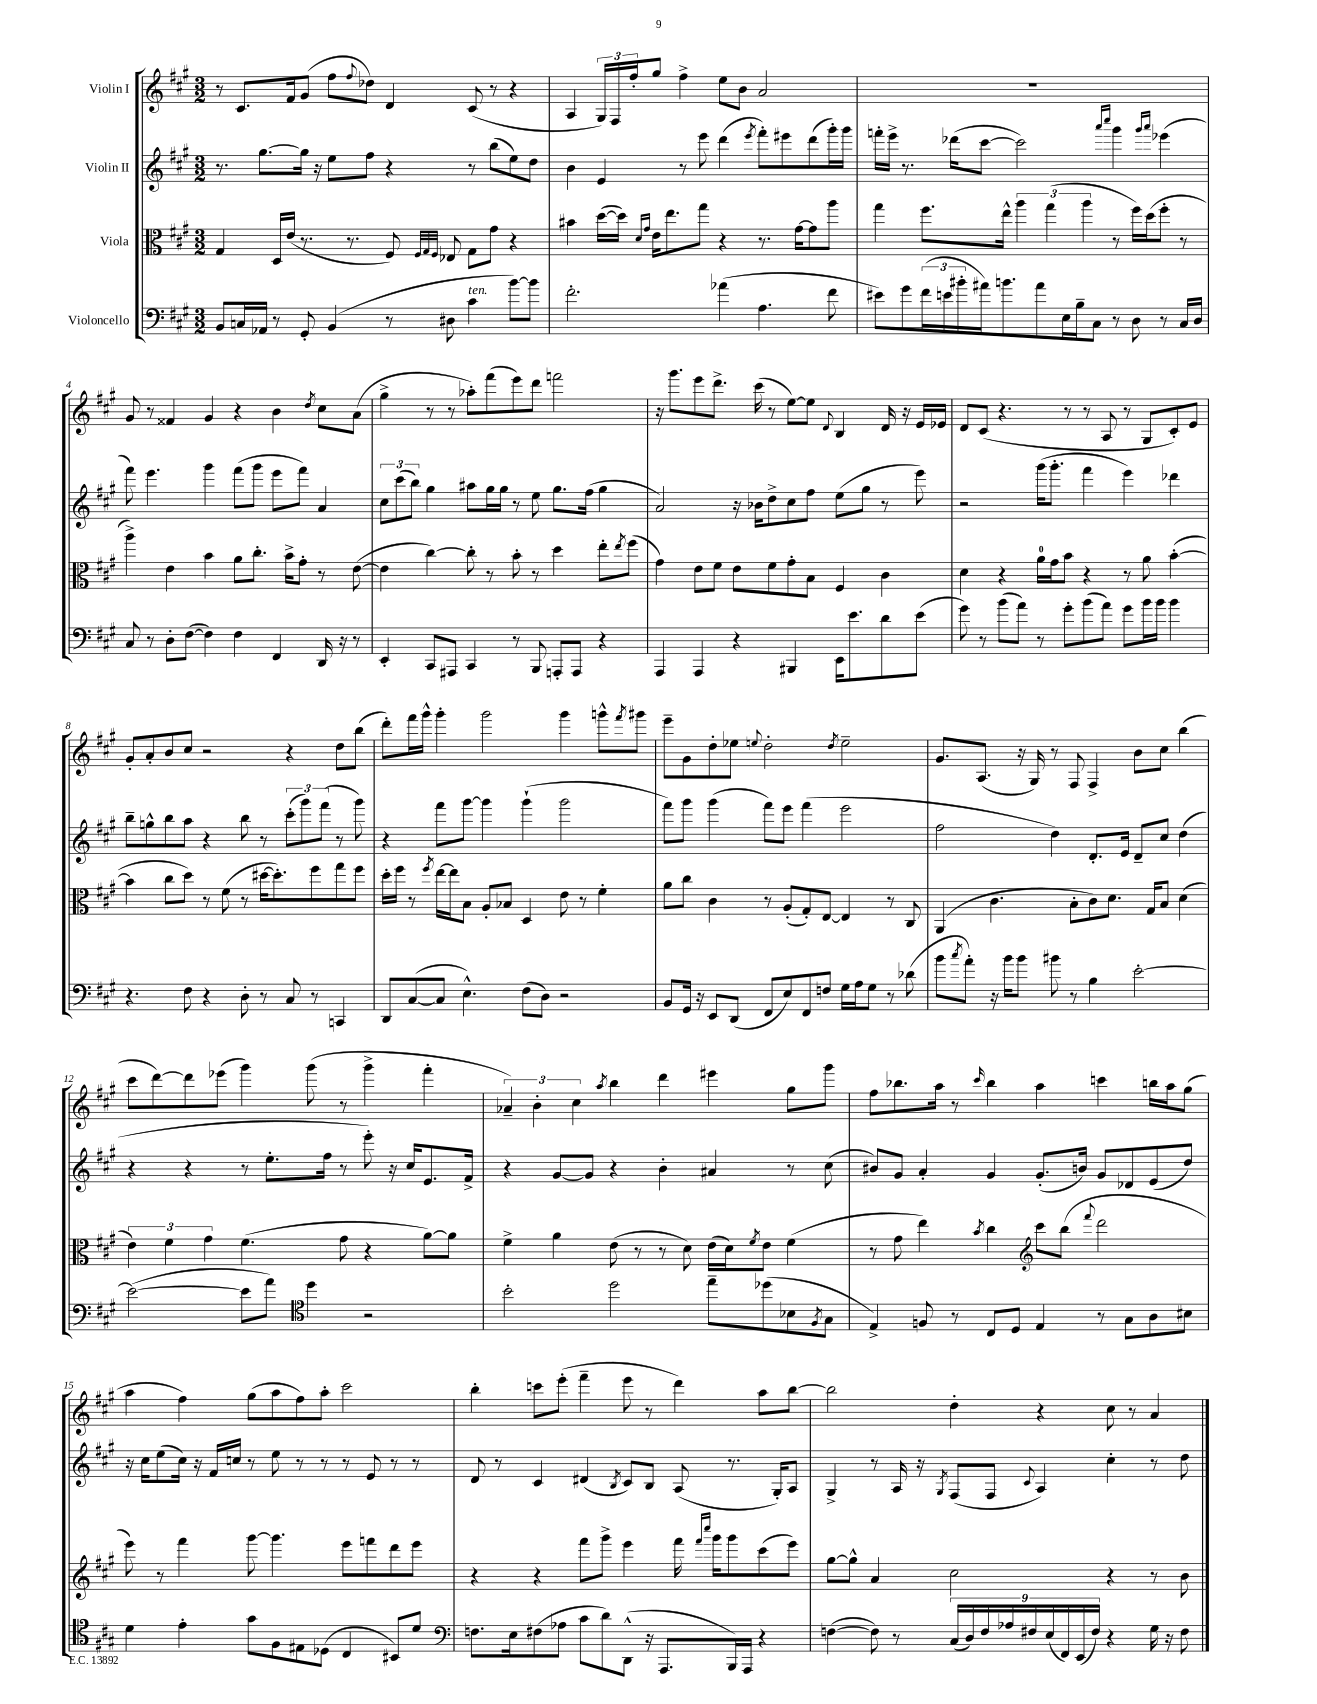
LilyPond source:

<<
\new StaffGroup <<
\new Staff = "s0" \with { instrumentName = "Violin I" } {
    \clef treble \key a \major \numericTimeSignature \time 3/2
    r8 cis'8. fis'16 gis'8( fis''8 \appoggiatura { fis''8 } des''8) d'4 cis'8( r8 r4 |
    a4 \tuplet 3/2 { gis16) fis16 fis''16-. } gis''8 fis''4-> e''8 b'8 a'2 |
    R1. |
    gis'8 r8 fisis'4 gis'4 r4 b'4 \acciaccatura { d''8 } cis''8 a'8( |
    gis''4-> r8 r8 aes''8-.) fis'''8( e'''8) d'''8 f'''2 |
    r16 gis'''8. e'''8 d'''8.-> cis'''16( r8 e''8~) e''8 \appoggiatura { d'8 } b4 d'16 r16 e'16 ees'16 |
    d'8 cis'8( r4. r8 r8 a8 r8 gis8 cis'8-.) e'8 |
    gis'8-. a'8-. b'8 cis''8 r2 r4 d''8 b''8( |
    d'''8-.) fis'''16 gis'''16-^ gis'''4-. gis'''2 gis'''4 g'''8-^ \acciaccatura { fis'''8 } gis'''8 |
    e'''8-- gis'8 d''8-. ees''8 \appoggiatura { e''8 } d''2-. \acciaccatura { d''8 } e''2-- |
    gis'8. a8.( r16 gis16) r8 fis8 fis4-> b'8 cis''8 b''4( |
    cis'''8 d'''8~) d'''8 ees'''8( gis'''4) gis'''8( r8 gis'''4-> fis'''4-. |
    \tuplet 3/2 { aes'4--) b'4-. cis''4 } \acciaccatura { a''8 } b''4 d'''4 eis'''4 gis''8 gis'''8 |
    fis''8 bes''8. a''16 r8 \grace { cis'''16 } bes''4 a''4 c'''4 b''16 a''16 gis''8( |
    a''4 fis''4) gis''8( a''8 fis''8) a''8-. cis'''2 |
    b''4-. c'''8 e'''8-.( fis'''4-- e'''8 r8 d'''4) a''8 b''8~ |
    b''2 d''4-. r4 cis''8 r8 a'4 \bar "|." |
}
\new Staff = "s1" \with { instrumentName = "Violin II" } {
    \clef treble \key a \major \numericTimeSignature \time 3/2
    r8. gis''8.~ gis''16 r16 e''8 fis''8 r4 r8 b''8( e''8) d''8 |
    b'4 e'4 r8 e'''8 d'''4( \acciaccatura { e'''8 } fis'''8-.) eis'''8 d'''8( gis'''16-.) gis'''16 |
    f'''16-. e'''16-> r8. des'''16( cis'''8~ cis'''2) \grace { a'''16 cis''''16 } gis'''4 \grace { gis'''16 a'''16 } ees'''4( |
    fis'''8) e'''4. gis'''4 fis'''8( gis'''8 e'''8 fis'''8) a'4 |
    \tuplet 3/2 { cis''8 cis'''8( b''8) } gis''4 ais''8 gis''16 gis''16 r8 e''8 gis''8. fis''16( gis''4 |
    a'2) r16 bes'16 d''8-> cis''8 fis''8 e''8( gis''8 r8 e'''8) |
    r2 gis'''16( gis'''8.-. fis'''4 e'''4) des'''4 |
    b''8-- g''8-^ b''8 a''8 r4 b''8 r8 \tuplet 3/2 { cis'''8-.( gis'''8) fis'''8( } r8 gis'''8) |
    r4 fis'''8 gis'''8~ gis'''4 gis'''4-!( gis'''2 |
    fis'''8) gis'''8 gis'''4( fis'''8) e'''8 fis'''4( e'''2 |
    fis''2 d''4) d'8.-. e'16 d'8-- cis''8 d''4( |
    r4 r4 r8 e''8.-. fis''16 r8 e'''8-.) r16 cis''16 e'8. fis'16-> |
    r4 gis'8~ gis'8 r4 b'4-. ais'4 r8 cis''8( |
    bis'8) gis'8 a'4-. gis'4 gis'8.-.( b'16) gis'8 des'8 e'8( d''8) |
    r16 cis''16 e''8( cis''16) r16 fis'16 c''16 r8 e''8 r8 r8 r8 e'8 r8 r8 |
    d'8 r8 cis'4 dis'4( \acciaccatura { b8 } cis'8) b8 a8( r8. gis16-.) a8 |
    gis4-> r8 a16 r16 \acciaccatura { gis8 } fis8( fis8 \appoggiatura { cis'8 } a4) cis''4-. r8 d''8 \bar "|." |
}
\new Staff = "s2" \with { instrumentName = "Viola" } {
    \clef alto \key a \major \numericTimeSignature \time 3/2
    gis4 d16 e'16( r8. r8. fis8) \grace { fis32 gis32 fis32 } ees8 gis8 gis'8 r4 |
    bis'4 d''16~( d''16) \grace { d'16 gis'16 } e'16 e''8. gis''8 r4 r8. gis'16~ gis'8 a''8 |
    gis''4 fis''8. e''16-^ \tuplet 3/2 { a''4 gis''4( a''4 } r8 fis''16) d''16( fis''8-. r8 |
    a''4->) e'4 b'4 a'8 cis''8.-. b'16-> gis'8-. r8 e'8~( |
    e'4 cis''4~) cis''8-. r8 b'8-. r8 d''4 e''8-. \acciaccatura { e''8 } fis''8( |
    gis'4) e'8 fis'8 e'8 fis'8 gis'8-. b8 fis4 cis'4 |
    d'4 r4 a'16-0 gis'16 b'8 r4 r8 a'8 b'4~-.( |
    b'4 cis''8 d''8) r8 fis'8( r8 dis''16~ dis''8.-.) fis''8 gis''8 fis''8 |
    d''16-. fis''16 r8 \acciaccatura { fis''8 } e''16~ e''16 b8 a8-. bes8 d4 e'8 r8 fis'4-. |
    a'8 cis''8 cis'4 r8 a8-.( gis8-.) e8~ e4 r8 cis8 |
    a,4( cis'4. b8-. cis'8) d'8. gis16 b8 d'4( |
    \tuplet 3/2 { e'4) fis'4 gis'4 } fis'4.( gis'8 r4 a'8~) a'8 |
    fis'4-> a'4 e'8( r8 r8 d'8) e'16( d'16) \acciaccatura { fis'8 } e'8 fis'4( |
    r8 gis'8 e''4) \acciaccatura { b'8 } cis''4 \clef treble cis'''8 b''8( \appoggiatura { fis'''8 } d'''2 |
    e'''8) r8 fis'''4 gis'''8~ gis'''4. e'''8 f'''8 d'''8 e'''8 |
    r4 r4 fis'''8 gis'''8-> e'''4 fis'''16 \grace { fis'''16 cis''''16 } gis'''16 gis'''8 cis'''8( e'''8) |
    gis''8~ gis''8-^ a'4 cis''2 r4 r8 b'8 \bar "|." |
}
\new Staff = "s3" \with { instrumentName = "Violoncello" } {
    \clef bass \key a \major \numericTimeSignature \time 3/2
    b,8 c16 aes,16 r8 gis,8-. b,4( r8 dis8 cis'4^\markup { \italic "ten." } b'8~) b'8 |
    fis'2.-. aes'4( a4. fis'8 |
    eis'8) gis'8 \tuplet 3/2 { fis'16( e'16 bis'16-. } ais'16) b'8. ais'8 e16 b16-- cis8 r8 d8 r8 cis16 d16 |
    cis8 r8 d8-. fis8~( fis4) fis4 fis,4 d,16 r16 r8 |
    e,4-. cis,8 ais,,8 cis,4 r8 b,,8 a,,8-. a,,8 r4 |
    a,,4 a,,4 r4 bis,,4 e,16 e'8. d'8 e'8( |
    gis'8) r8 b'8( a'8) r8 gis'8-. b'8( a'8) gis'8 b'16 b'16 b'4 |
    r4. fis8 r4 d8-. r8 cis8 r8 c,4 |
    d,8 cis8~( cis8 e4.-^) fis8( d8) r2 |
    b,8 gis,16 r16 e,8 d,8( fis,8 e8) fis,8 f8 gis16 a16 gis8 r8 des'8( |
    b'8 \acciaccatura { cis''8 } a'8-.) r16 b'16 b'8 bis'8 r8 b4 e'2~-. |
    e'2~( e'8 a'8) \clef tenor d''4 r2 |
    b'2-. d''2 e''8-- des''8( bes8 \acciaccatura { fis8 } gis8 |
    e4->) f8 r8 cis8 d8 e4 r8 gis8 a8 bis8 |
    d'4 e'4-. gis'8 fis8 eis8 des8( cis4 bis,8) d'8 |
    \clef bass f8. e16 fis8( aes8 cis'8 d'8) d,8-^( r16 a,,8. b,,16) a,,16 r4 |
    f4~( f8) r8 \tuplet 9/8 { cis16( d16) f16 aes16 fis16 e16( fis,16) e,16( fis16) } r4 gis16 r16 fis8 \bar "|." |
}
>>
>>
